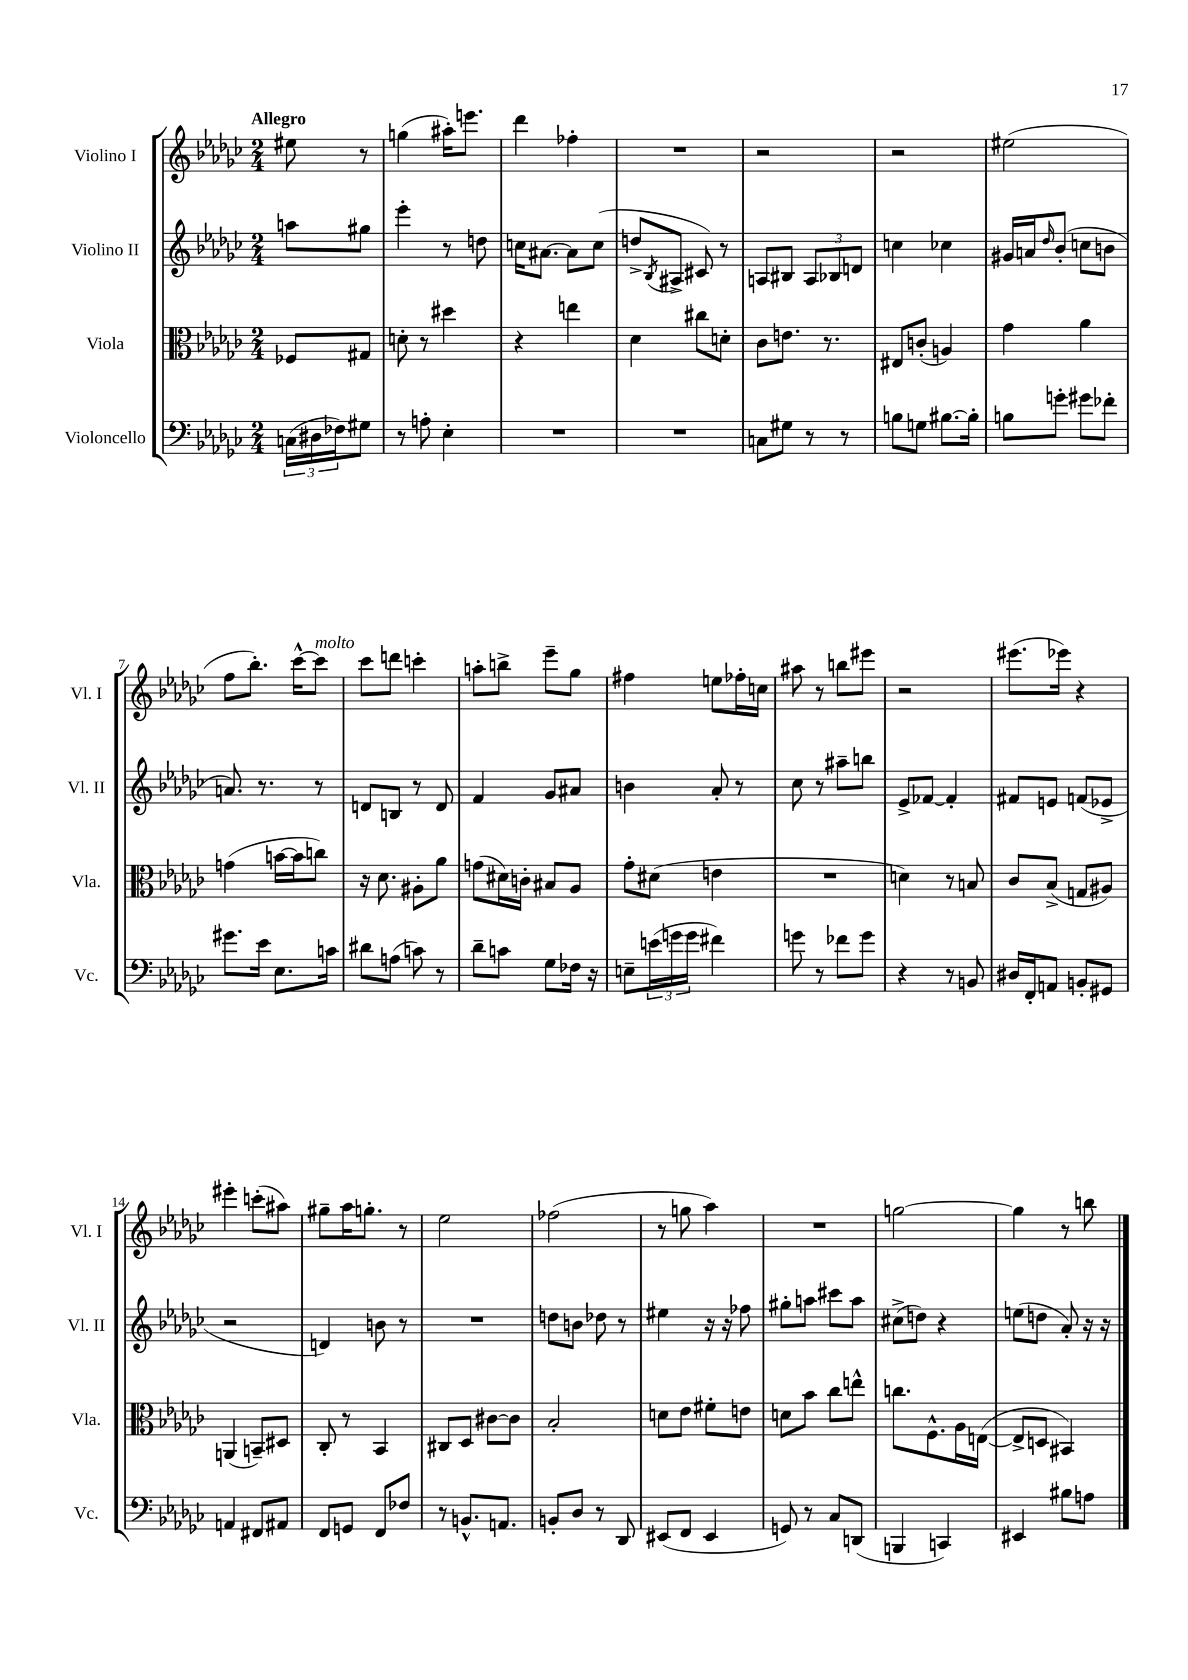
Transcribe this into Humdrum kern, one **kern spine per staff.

**kern	**kern	**kern	**kern
*staff4	*staff3	*staff2	*staff1
*clefF4	*clefC3	*clefG2	*clefG2
*k[b-e-a-d-g-c-]	*k[b-e-a-d-g-c-]	*k[b-e-a-d-g-c-]	*k[b-e-a-d-g-c-]
*M2/4	*M2/4	*M2/4	*M2/4
(24C	8F-	8aa	8ee#
24D#	.	.	.
24F-)	.	.	.
8G#	8G#	8gg#	8r
=	=	=	=
8r	8d'	4eee-'	(4gg
8A'	8r	.	.
4E-'	4dd#	8r	16aa#')
.	.	.	8.eee
.	.	8dd	.
=	=	=	=
2r	4r	16cc	4ddd-
.	.	[8.a#	.
.	4ee	8a#]	4ff-'
.	.	(8cc	.
=	=	=	=
2r	4d-	8dd^	2r
.	.	8qB-	.
.	.	8A#^	.
.	8cc#	8c#)	.
.	8d'	8r	.
=	=	=	=
8C	8c-	8A	2r
8G#	8.e	8B#	.
8r	.	12A	.
.	8.r	.	.
.	.	12B-	.
8r	.	.	.
.	.	12d	.
=	=	=	=
8B	8E#	4cc	2r
8G	(8c'	.	.
[8.B#	4A)	4cc-	.
16B#']	.	.	.
=	=	=	=
8B	4g-	16g#	(2ee#
.	.	16a	.
.	.	16qqdd-	.
8g'	.	(8b-'	.
8g#	4a-	8cc	.
8f-'	.	8b	.
=	=	=	=
8.g#	(4g	8.a)	8ff
.	.	.	8.bb-')
16e-	.	8.r	.
8.E-	[16b	.	.
.	16b]	.	[16ccc-^^
.	8cc)	8r	8ccc-]
16c	.	.	.
=	=	=	=
8d#	16r	8d	8ccc-
.	8.d-	.	.
(8A	.	8B	8ddd
8c)	8A#'	8r	4ccc'
8r	8a-	8d	.
=	=	=	=
8d-~	(8g	4f	8aa'
8c	16d#)	.	8bb^
.	16c'	.	.
8G-	8B#	8g-	8eee-~
16F-	8A-	8a#	8gg-
16r	.	.	.
=	=	=	=
8E~	8g-'	4b	4ff#
(24e	(8d#	.	.
24g	.	.	.
24g	.	.	.
4f#)	4e	8a-'	8ee
.	.	8r	16ff-'
.	.	.	16cc
=	=	=	=
8g	2r	8cc-	8aa#
8r	.	8r	8r
8f-	.	8aa#~	8bb
8g	.	8bb	8eee#
=	=	=	=
4r	4d)	8e-^	2r
.	.	[8f-	.
8r	8r	4f-']	.
8BB	8B	.	.
=	=	=	=
16D#	8c-	8f#	(8.eee#
16FF'	.	.	.
8AA	(8B-^	8e	.
.	.	.	16eee-)
8BB'	8G	(8f	4r
8GG#	8A#)	8e-^	.
=	=	=	=
4AA	(4AA	2r	4eee#'
8FF#	8BB~)	.	(8ccc'
8AA#	8D#	.	8aa#)
=	=	=	=
8FF	8C-'	4d)	8gg#~
8GG	8r	.	16aa-
.	.	.	8.gg'
8FF	4BB-	8b	.
8F-	.	8r	8r
=	=	=	=
8r	8C#	2r	2ee-
8.BB^^	8D-	.	.
.	[8c#	.	.
8.AA	.	.	.
.	8c#]	.	.
=	=	=	=
8BB'	2B-'	8dd	(2ff-
8D-	.	8b	.
8r	.	8dd-	.
8DD-	.	8r	.
=	=	=	=
(8EE#	8d	4ee#	8r
8FF	8e-	.	8gg
4EE#	8f#'	16r	4aa-)
.	.	16r	.
.	8e	8ff-	.
=	=	=	=
8GG)	8d	8gg#'	2r
8r	8b-	8aa	.
8C-	8cc-	8ccc#	.
(8DD	8ee^^	8aa	.
=	=	=	=
4BBB	8.cc	(8cc#^	[2gg
.	.	8dd)	.
.	8.F^^	.	.
4CC)	.	4r	.
.	16A-	.	.
.	([16E	.	.
=	=	=	=
4EE#	8E^]	(8ee	4gg]
.	8D	8dd	.
8B#	4BB#)	8a-')	8r
8A	.	16r	8bb
.	.	16r	.
==	==	==	==
*-	*-	*-	*-
